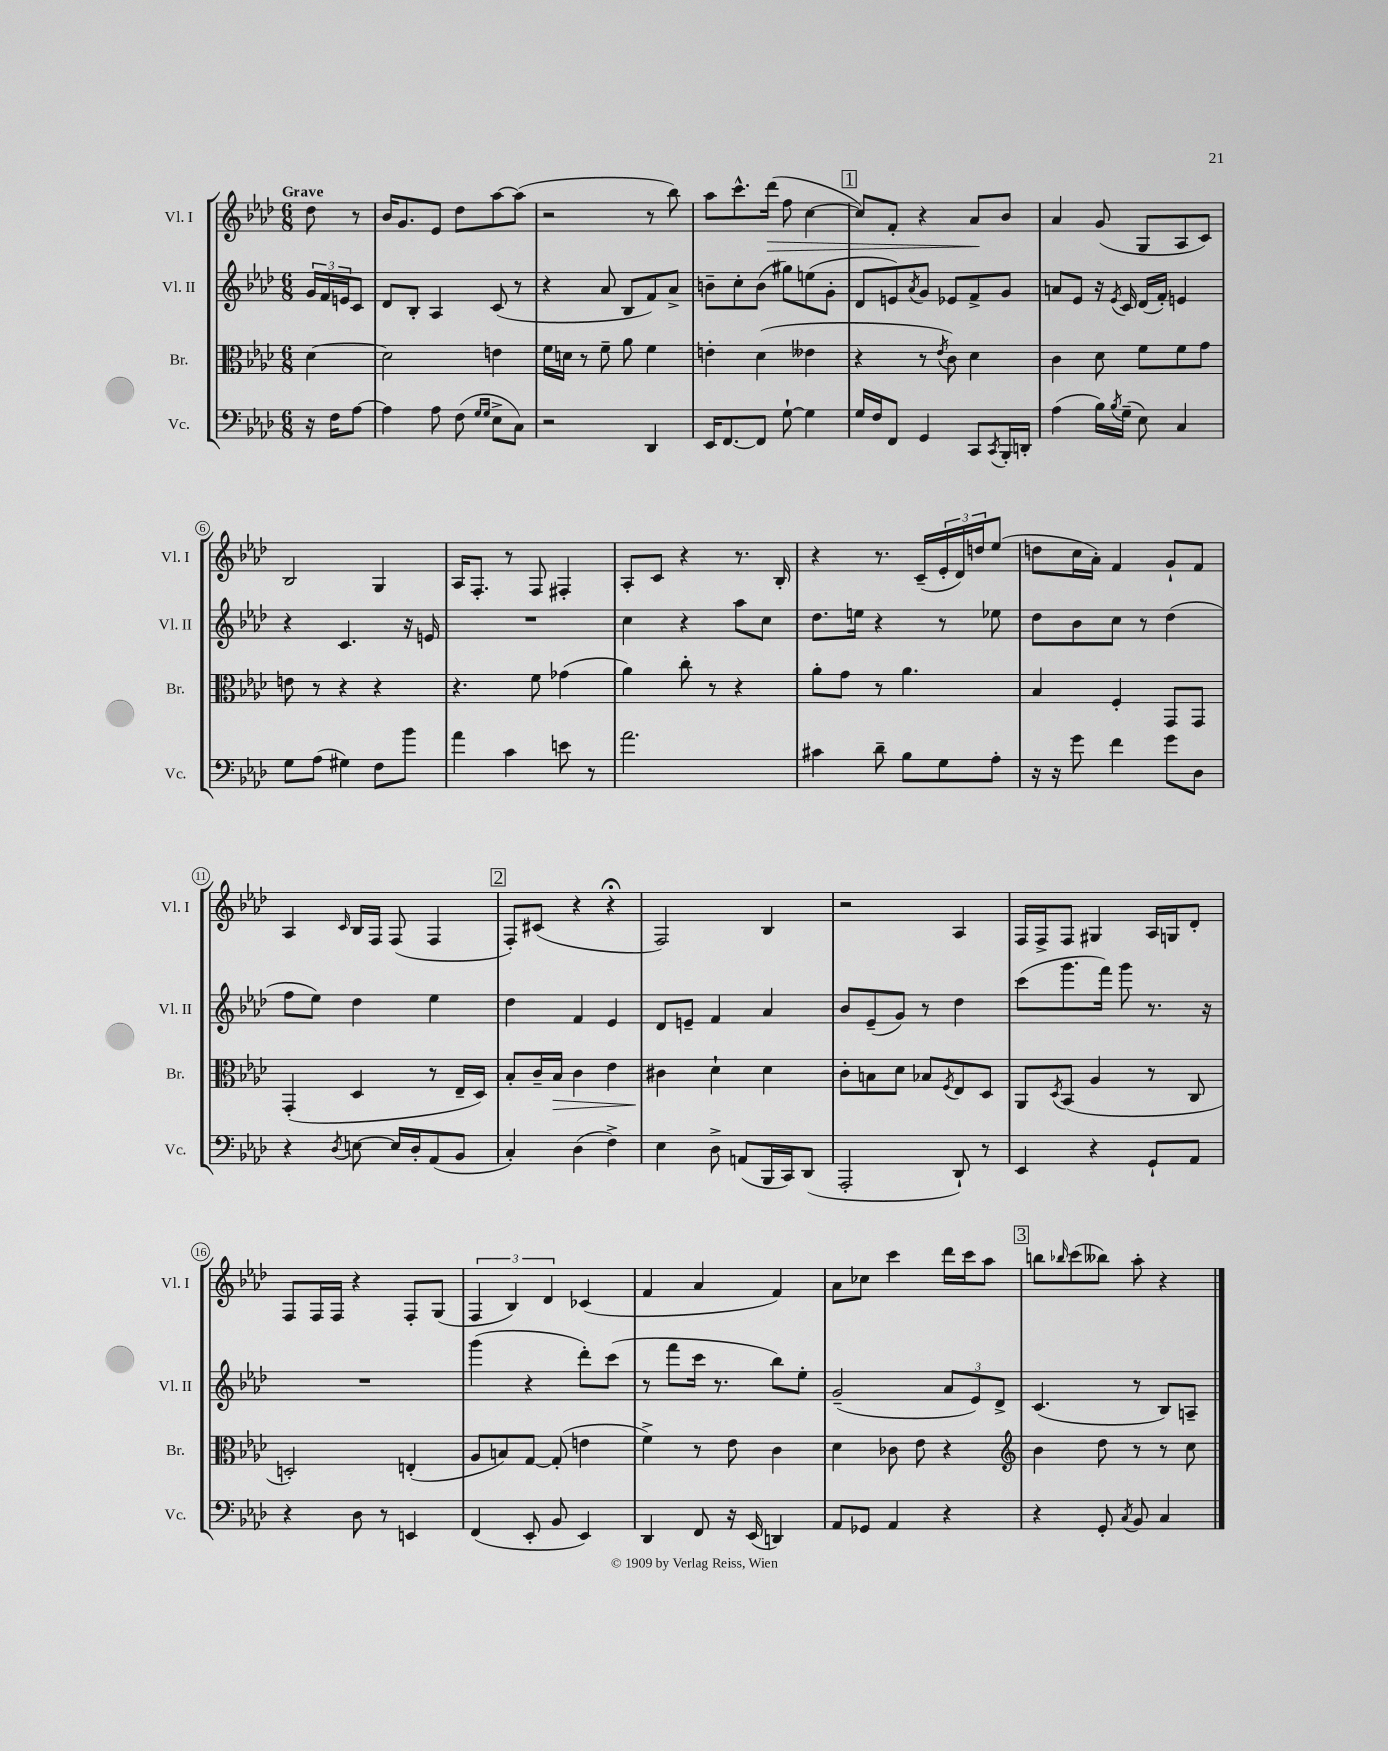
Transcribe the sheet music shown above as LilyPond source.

<<
\new StaffGroup <<
\new Staff = "s0" \with { instrumentName = "Vl. I" shortInstrumentName = "Vl. I" } {
    \clef treble \key aes \major \numericTimeSignature \time 6/8 \partial 4 \tempo "Grave"
    des''8 r8 |
    bes'16 g'8. ees'8 des''8 aes''8~ aes''8( |
    r2 r8 bes''8) |
    aes''8 c'''8.-^ des'''16\>( f''8 c''4~ |
    \mark \markup { \box "1" } c''8) f'8-. r4 aes'8\! bes'8 |
    aes'4 g'8( g8 aes8 c'8) |
    bes2 g4 |
    aes16 f8.-. r8 f8 fis4-. |
    aes8-. c'8 r4 r8. bes16-. |
    r4 r8. c'16--( \tuplet 3/2 { ees'16-. des'16) d''16 } ees''8( |
    d''8 c''16 aes'16-.) f'4 g'8-! f'8 |
    aes4 \grace { c'16 } bes16 f16 f8( f4 |
    \mark \markup { \box "2" } f8-.) cis'8( r4 r4\fermata |
    f2) bes4 |
    r2 aes4 |
    f16 f16-> f8 gis4 aes16 g16 des'8-. |
    f8 f16 f16 r4 f8-. g8( |
    \tuplet 3/2 { f4 bes4) des'4 } ces'4( |
    f'4 aes'4 f'4) |
    aes'8 ces''8 c'''4 des'''16 c'''16 aes''8 |
    \mark \markup { \box "3" } b''8 \grace { bes''16 } c'''8( beses''8) aes''8-. r4 \bar "|." |
}
\new Staff = "s1" \with { instrumentName = "Vl. II" shortInstrumentName = "Vl. II" } {
    \clef treble \key aes \major \numericTimeSignature \time 6/8 \partial 4
    \tuplet 3/2 { g'16 f'16 e'16 } c'8 |
    des'8 bes8-. aes4 c'8( r8 |
    r4 aes'8 bes8 f'8) aes'8-> |
    b'8-- c''8-. b'8( gis''8) e''8( g'8-. |
    \mark \markup { \box "1" } des'8 e'8) \acciaccatura { aes'8 } g'8 ees'8 f'8-> g'8 |
    a'8 ees'8 r16 \acciaccatura { ees'8 } c'16 des'16( f'16-.) e'4 |
    r4 c'4. r16 e'16 |
    R2. |
    c''4 r4 aes''8 c''8 |
    des''8. e''16 r4 r8 ees''8 |
    des''8 bes'8 c''8 r8 des''4( |
    f''8 ees''8) des''4 ees''4 |
    \mark \markup { \box "2" } des''4 f'4 ees'4 |
    des'8 e'8-- f'4 aes'4 |
    bes'8 ees'8--( g'8) r8 des''4 |
    c'''8( g'''8. f'''16) g'''8 r8. r16 |
    R2. |
    g'''4( r4 des'''8-.) c'''8( |
    r8 f'''8 c'''16 r8. bes''8) ees''8-. |
    g'2--( \tuplet 3/2 { aes'8 ees'8) des'8-> } |
    \mark \markup { \box "3" } c'4.( r8 bes8) a8-- \bar "|." |
}
\new Staff = "s2" \with { instrumentName = "Br." shortInstrumentName = "Br." } {
    \clef alto \key aes \major \numericTimeSignature \time 6/8 \partial 4
    des'4~ |
    des'2 e'4 |
    f'16 d'16 r8 f'8-- aes'8 f'4 |
    e'4-. des'4( eeses'4 |
    \mark \markup { \box "1" } r4 r8 \acciaccatura { ees'8 } c'8) des'4 |
    c'4 des'8 f'8 f'8 g'8 |
    e'8 r8 r4 r4 |
    r4. f'8 ges'4( |
    aes'4) c''8-. r8 r4 |
    aes'8-. g'8 r8 aes'4. |
    bes4 f4-. g,8 g,8 |
    g,4-.( des4 r8 ees16-- des16) |
    \mark \markup { \box "2" } bes8-. c'16-- bes16\> c'4 ees'4 |
    cis'4\! des'4-! des'4 |
    c'8-. b8 des'8 bes8 \acciaccatura { f8 } ees8 des8 |
    aes,8 \acciaccatura { des8 } bes,8( aes4 r8 c8 |
    d2-.) e4-.( |
    aes8 b8) g8~ g8-.( e'4 |
    f'4->) r8 ees'8 c'4 |
    des'4 ces'8 ees'8 r4 |
    \mark \markup { \box "3" } \clef treble bes'4 des''8 r8 r8 c''8 \bar "|." |
}
\new Staff = "s3" \with { instrumentName = "Vc." shortInstrumentName = "Vc." } {
    \clef bass \key aes \major \numericTimeSignature \time 6/8 \partial 4
    r16 f16 aes8~ |
    aes4 aes8 f8( \grace { g16 g16 } ees8-> c8) |
    r2 des,4 |
    ees,16 f,8.~ f,8 g8~-! g4 |
    \mark \markup { \box "1" } g16 f16 f,8 g,4 c,8 \acciaccatura { c,8 } bes,,16-. d,16-. |
    aes4( bes16) \acciaccatura { bes8 } g16--( ees8) c4 |
    g8 aes8( gis4) f8 bes'8 |
    aes'4 c'4 e'8 r8 |
    aes'2. |
    cis'4 des'8-- bes8 g8 aes8-. |
    r16 r16 g'8 f'4 g'8 des8 |
    r4 \acciaccatura { des8 } e8~ e16 des16-. aes,8( bes,8 |
    \mark \markup { \box "2" } c4-.) des4( f4->) |
    ees4 des8-> a,8( bes,,16 c,16) des,8( |
    aes,,2-. des,8-!) r8 |
    ees,4 r4 g,8-! aes,8 |
    r4 des8 r8 e,4 |
    f,4( ees,8-. bes,8 ees,4) |
    des,4 f,8 r16 ees,16( d,4) |
    aes,8 ges,8 aes,4 r4 |
    \mark \markup { \box "3" } r4 g,8-. \acciaccatura { c8 } bes,8 c4 \bar "|." |
}
>>
>>
\layout { \context { \Score \override BarNumber.stencil = #(make-stencil-circler 0.1 0.3 ly:text-interface::print) } }
